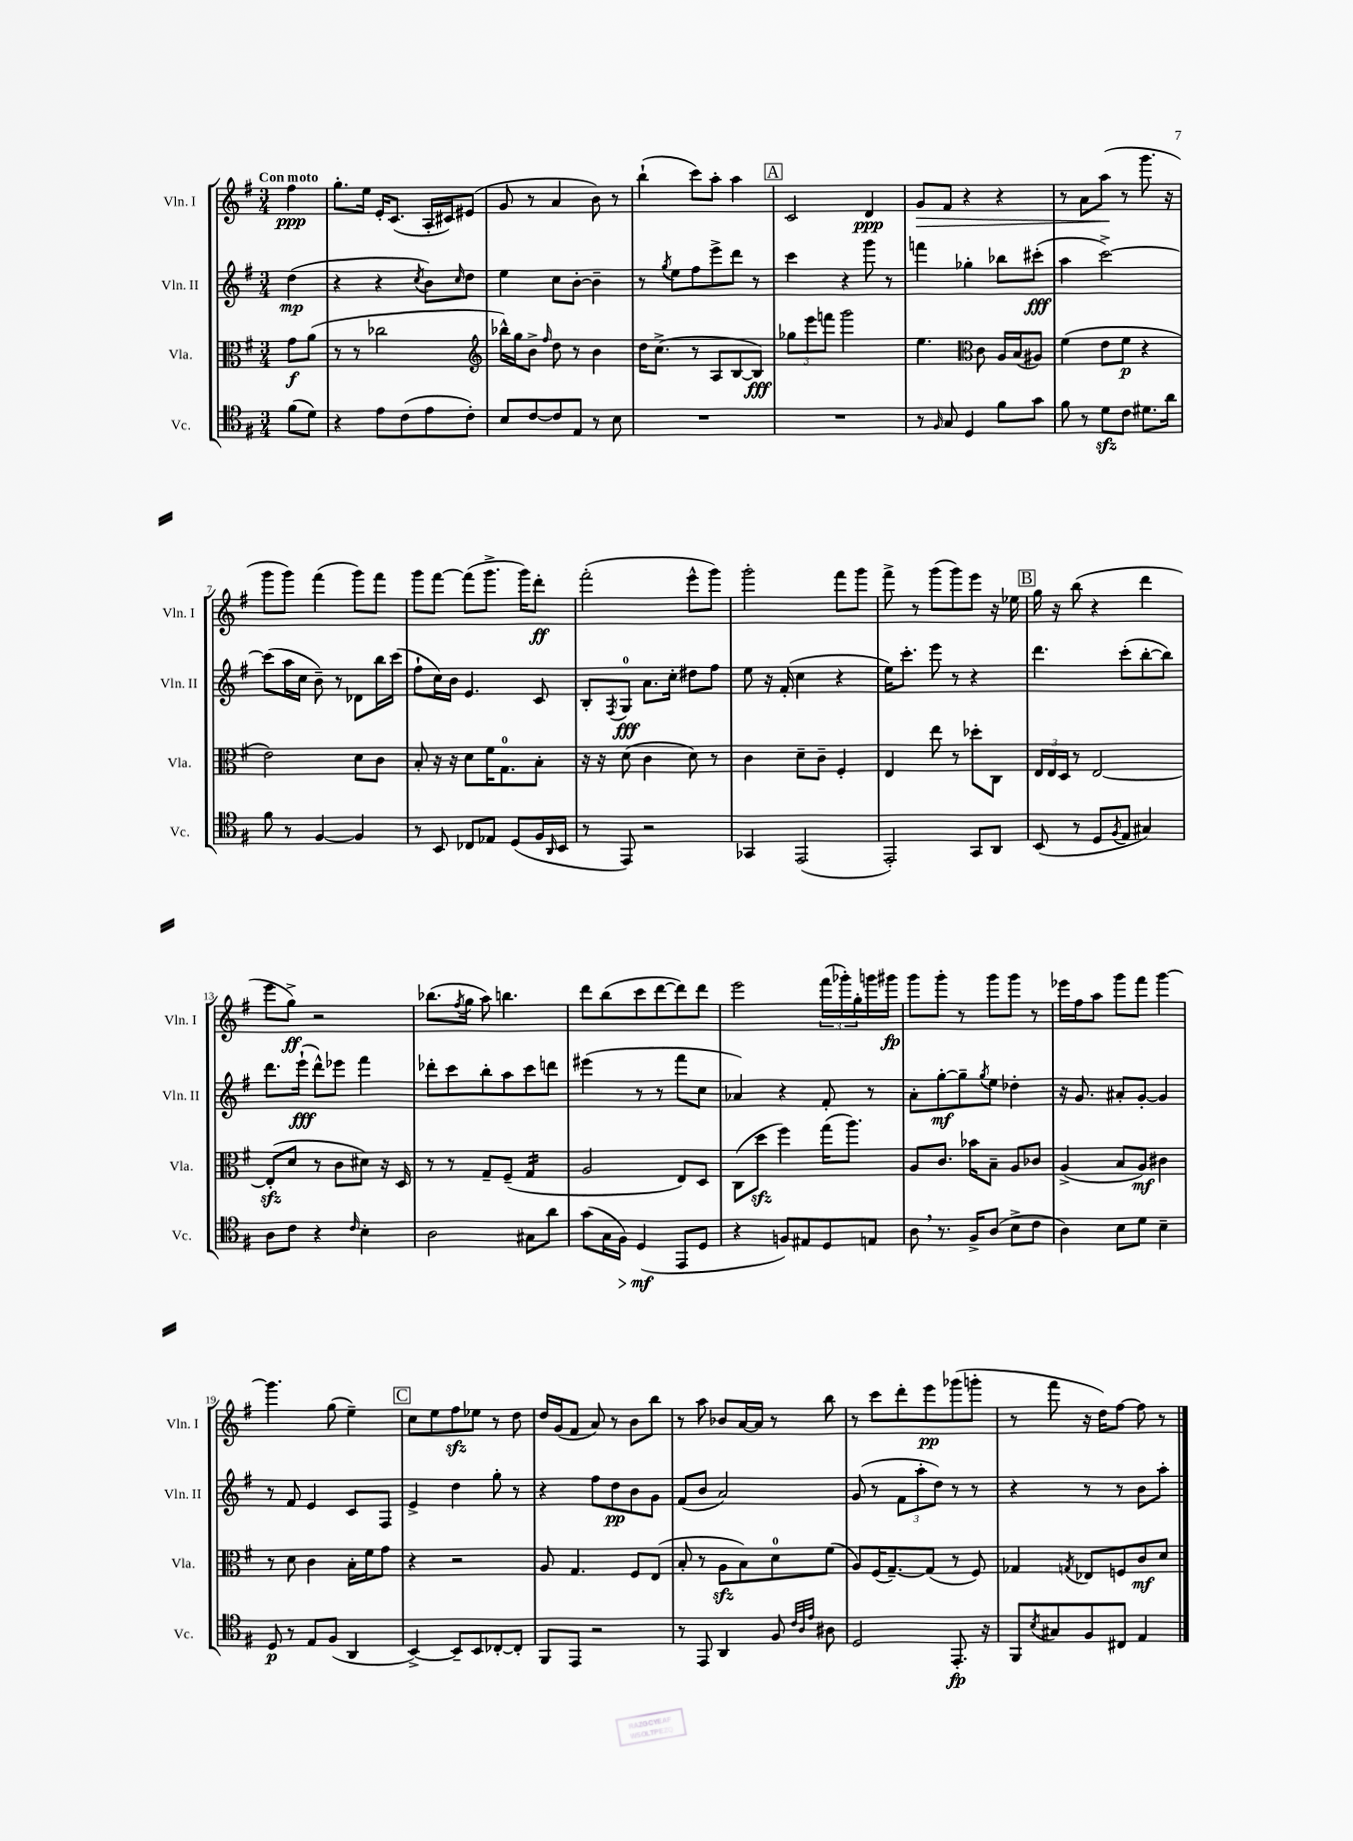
<<
\new StaffGroup <<
\new Staff = "s0" \with { instrumentName = "Vln. I" shortInstrumentName = "Vln. I" } {
    \clef treble \key g \major \numericTimeSignature \time 3/4 \partial 4 \tempo "Con moto"
    fis''4\ppp |
    g''8.-. e''16 e'16-. c'8.( a16-. cis'16) eis'8( |
    g'8 r8 a'4 b'8) r8 |
    b''4-!( c'''8) a''8-. a''4 |
    \mark \markup { \box "A" } c'2 d'4\ppp |
    g'8\> fis'8 r4 r4 |
    r8 a'8 a''8\!( r8 g'''8. r16 |
    g'''8 g'''8) fis'''4( g'''8) fis'''8 |
    g'''8 fis'''8~ fis'''8( g'''8.-> g'''16) d'''8-.\ff |
    fis'''2-.( e'''8-^ g'''8) |
    g'''2-. fis'''8 g'''8 |
    fis'''8-> r8 g'''8( g'''8) e'''8 r16 ees''16 |
    \mark \markup { \box "B" } g''16 r16 b''8( r4 d'''4 |
    e'''8 g''8->\ff) r2 |
    bes''8.( \acciaccatura { fis''8 } g''16 a''8) b''4. |
    d'''8 b''8( c'''8 d'''8~ d'''8) d'''8 |
    e'''2 \tuplet 3/2 { fis'''16( ges'''16-.) g''16-. } g'''16 gis'''16\fp |
    g'''8 g'''8-. r8 g'''8 g'''8 r8 |
    ees'''16 fis''16 a''8 g'''8 fis'''8 g'''4~ |
    g'''4. g''8( e''4--) |
    \mark \markup { \box "C" } c''8 e''8 fis''8\sfz ees''8 r8 d''8 |
    d''16 g'16( fis'8 a'8) r8 b'8 b''8 |
    r8 a''8 bes'8 a'16~ a'16 r8 b''8 |
    r8 c'''8 d'''8-. e'''8\pp ges'''8( g'''8-. |
    r8 fis'''8 r16 d''16) fis''8~ fis''8 r8 \bar "|." |
}
\new Staff = "s1" \with { instrumentName = "Vln. II" shortInstrumentName = "Vln. II" } {
    \clef treble \key g \major \numericTimeSignature \time 3/4 \partial 4
    d''4\mp( |
    r4 r4 \acciaccatura { c''8 } b'8) \grace { c''16 } d''8 |
    e''4 c''8 b'8~-. b'4-- |
    r8 \acciaccatura { g''8 } e''8 fis''8 e'''8-> d'''8 r8 |
    \mark \markup { \box "A" } c'''4 r4 g'''8 r8 |
    f'''4 ges''4-. bes''8 cis'''8-.\fff( |
    a''4 c'''2~->) |
    c'''8( a''16 c''16 b'8--) r8 des'8 b''16 c'''16( |
    fis''8-! c''16) b'16 e'4. c'8 |
    b8-. \acciaccatura { fis8 } g8-0\fff a'8. c''16-. dis''8 fis''8 |
    e''8 r16 fis'16-.( c''4 r4 |
    e''16) c'''8.-. e'''8 r8 r4 |
    \mark \markup { \box "B" } d'''4. c'''8-.( b''8~-. b''8) |
    d'''8. e'''16-!\fff( d'''8-^) ees'''8 fis'''4 |
    des'''8-. c'''8 b''8-. a''8 c'''8 d'''8 |
    eis'''4( r8 r8 fis'''8 c''8 |
    aes'4) r4 fis'8-. r8 |
    a'8-. g''8~-.\mf g''8-- \acciaccatura { g''8 } e''8 des''4-. |
    r16 g'8. ais'8-. g'8~-. g'4 |
    r8 fis'8 e'4 c'8 fis8 |
    \mark \markup { \box "C" } e'4-> d''4 g''8-. r8 |
    r4 fis''8 d''8\pp b'8 g'8 |
    fis'8( b'8 a'2) |
    g'8( r8 \tuplet 3/2 { fis'8 a''8-. d''8) } r8 r8 |
    r4 r8 r8 b'8 a''8-. \bar "|." |
}
\new Staff = "s2" \with { instrumentName = "Vla." shortInstrumentName = "Vla." } {
    \clef alto \key g \major \numericTimeSignature \time 3/4 \partial 4
    g'8\f a'8( |
    r8 r8 ces''2 |
    \clef treble bes''16-^) g''16 b'8-> \grace { fis''16 } d''8 r8 b'4 |
    d''16 c''8.->( r8 a8 b8~ b8\fff) |
    \mark \markup { \box "A" } \tuplet 3/2 { ges''8 e'''8 f'''8 } g'''2 |
    e''4. \clef alto c'8 a16 b16( ais8) |
    fis'4( e'8 fis'8\p r4 |
    e'2) d'8 c'8 |
    b8-. r16 r16 d'8 fis'16 g8.-0 b8-. |
    r16 r16 d'8( c'4 d'8) r8 |
    c'4 d'8-- c'8-- fis4-. |
    e4 e''8 r8 des''8-. c8 |
    \mark \markup { \box "B" } \tuplet 3/2 { e16 e16 d16 } r8 e2~ |
    e8-.\sfz( d'8 r8 c'8 dis'8) r16 d16 |
    r8 r8 g8-- fis8--( g4:16 |
    a2 e8) d8 |
    c8( d''8\sfz fis''4) g''16( a''8.) |
    a8 c'8. bes'16 b8-- a8 ces'8 |
    a4->( b8 a8\mf) cis'4 |
    r8 d'8 c'4 b16-. fis'16 g'8 |
    \mark \markup { \box "C" } r4 r2 |
    a8 g4. fis8 e8( |
    b8-. r8 a8\sfz b8) d'8-0 fis'8( |
    a8) fis16( g8.~--) g8( r8 fis8) |
    ges4 \acciaccatura { g8 } ees8 f8 c'8\mf d'8 \bar "|." |
}
\new Staff = "s3" \with { instrumentName = "Vc." shortInstrumentName = "Vc." } {
    \clef tenor \key g \major \numericTimeSignature \time 3/4 \partial 4
    fis'8( d'8) |
    r4 e'8 c'8( e'8 c'8-.) |
    b8 c'8~ c'8 e8 r8 b8 |
    R2. |
    \mark \markup { \box "A" } R2. |
    r8 \grace { fis16 } g8 d4 fis'8 g'8 |
    fis'8 r8 d'8\sfz c'8 dis'8. a'16 |
    fis'8 r8 fis4~ fis4 |
    r8 b,8 ces8 ees8 d8( fis16 \grace { a,16 } b,16 |
    r8 e,8) r2 |
    ges,4 e,2( |
    e,2-.) g,8 a,8 |
    \mark \markup { \box "B" } b,8( r8 d8 \acciaccatura { fis8 } e8 gis4) |
    a8 c'8 r4 \grace { c'16 } b4-. |
    a2 gis8 a'8 |
    g'8( g16 fis16\>) d4\mf\!( e,8 d8 |
    r4 f8) eis8 d8 e8 |
    a8 \breathe r8. fis16-> a8( b8-> c'8 |
    a4) b8 d'8 b4-- |
    d8\p r8 e8 fis8( a,4 |
    \mark \markup { \box "C" } b,4~->) b,8-- b,8 ces8~-. ces8-. |
    fis,8 e,8 r2 |
    r8 e,8 a,4 fis8 \grace { c'32 a32 e'32 } ais8 |
    d2 e,8.-.\fp r16 |
    fis,8 \acciaccatura { b8 } gis8 fis8 cis8 e4 \bar "|." |
}
>>
>>
